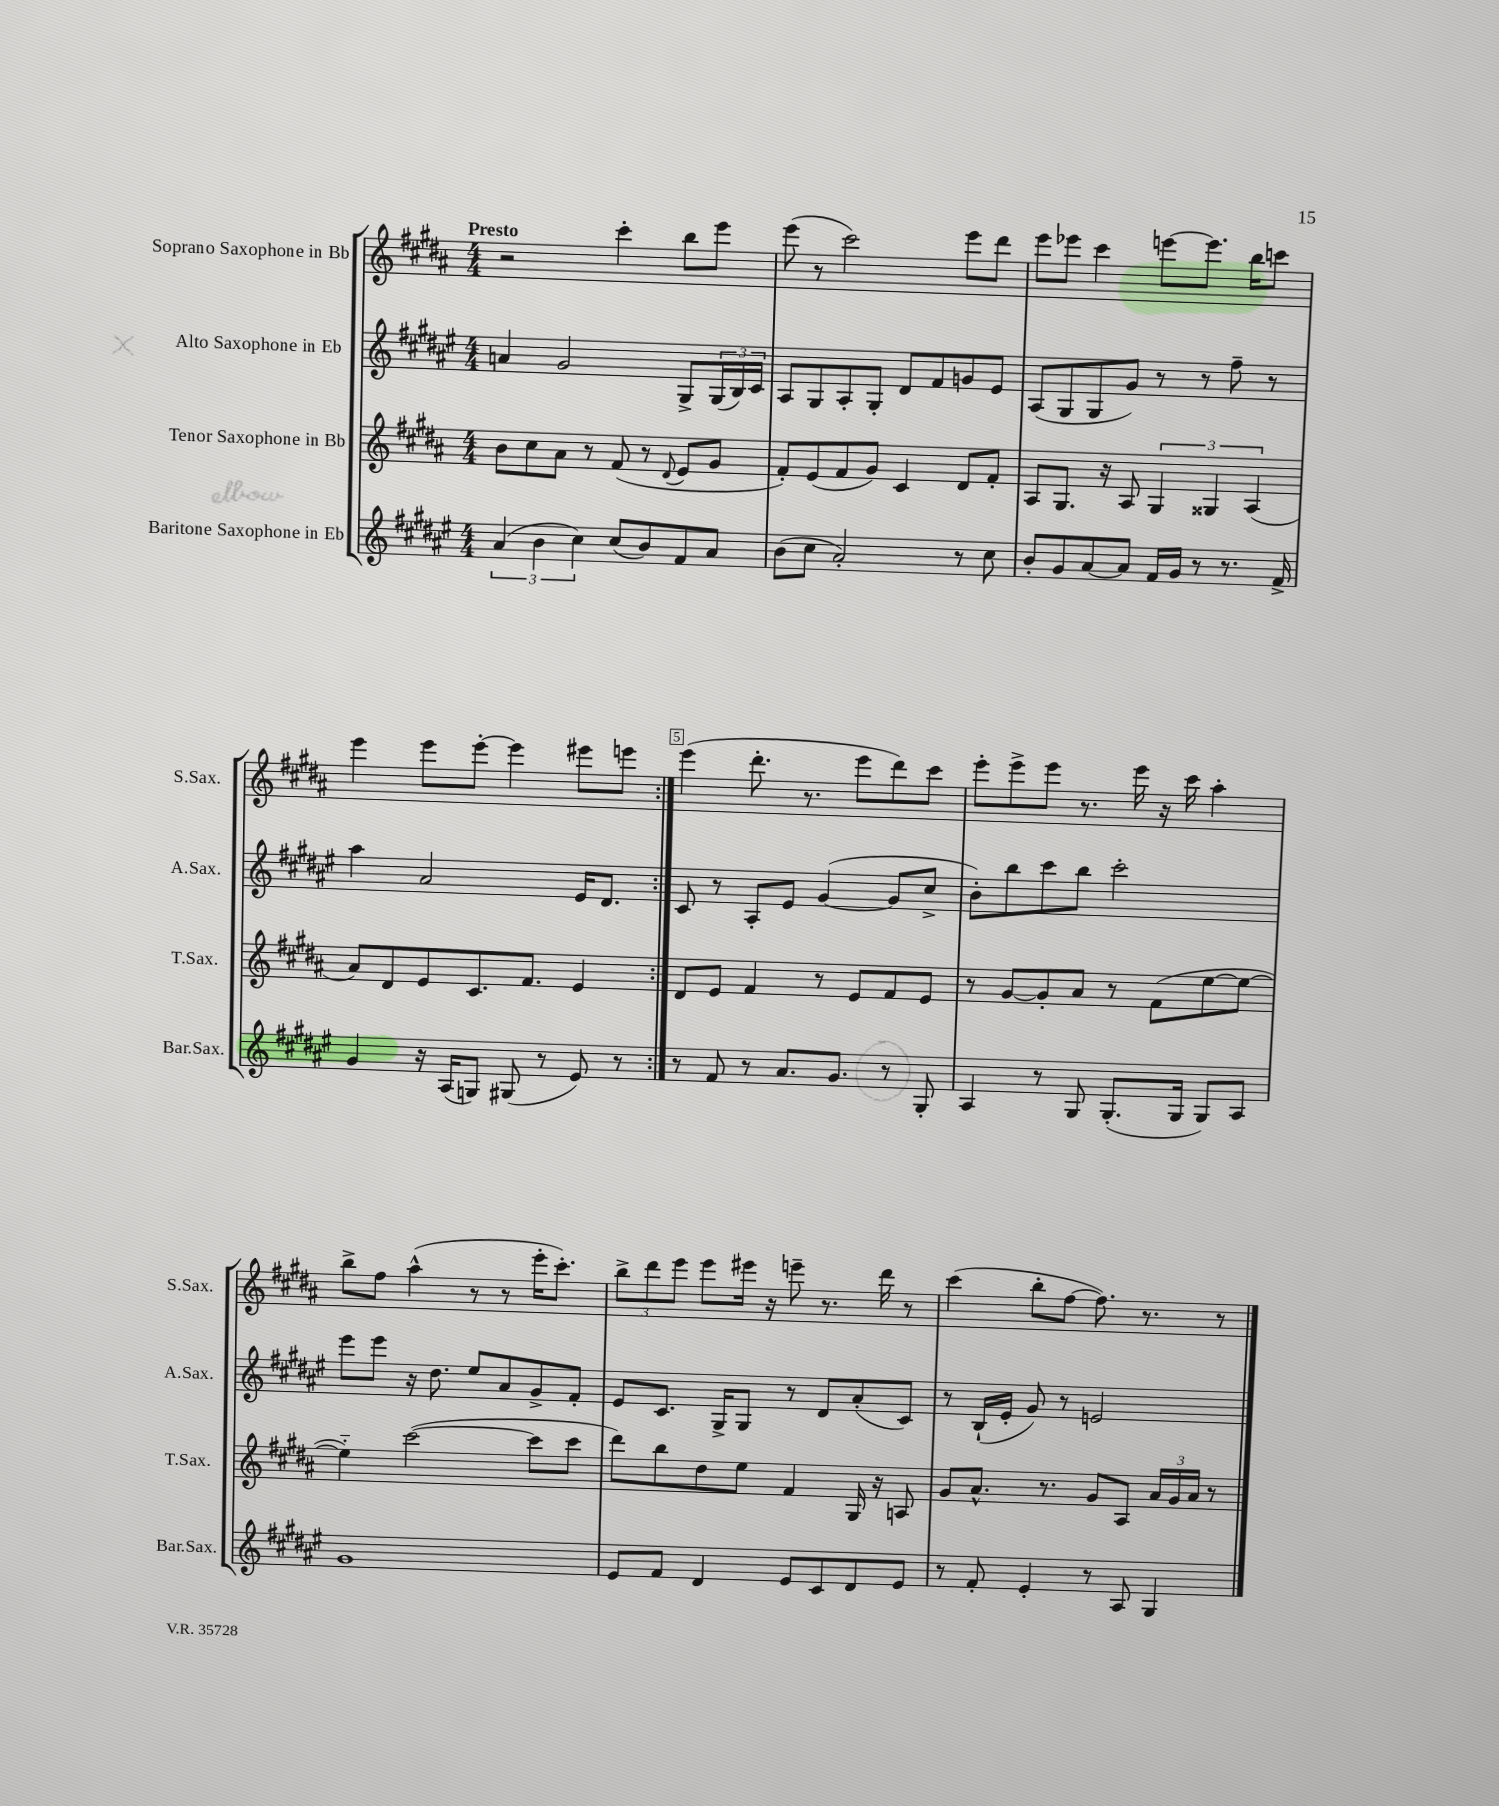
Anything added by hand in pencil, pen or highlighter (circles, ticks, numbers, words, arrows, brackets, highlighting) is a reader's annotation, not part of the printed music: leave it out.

**kern	**kern	**kern	**kern
*part4	*part3	*part2	*part1
*staff4	*staff3	*staff2	*staff1
*I"Baritone Saxophone in Eb	*I"Tenor Saxophone in Bb	*I"Alto Saxophone in Eb	*I"Soprano Saxophone in Bb
*I'Bar.Sax.	*I'T.Sax.	*I'A.Sax.	*I'S.Sax.
*clefG2	*clefG2	*clefG2	*clefG2
*k[f#c#g#d#a#e#]	*k[f#c#g#d#a#]	*k[f#c#g#d#a#e#]	*k[f#c#g#d#a#]
*M4/4	*M4/4	*M4/4	*M4/4
=1	=1	=1	=1
!	!	!	!LO:TX:a:B:t=Presto
(6a#/	8b\L	4an/	2r
.	8cc#\	.	.
6b\	.	.	.
.	8a#\J	2g#/	.
6cc#\)	.	.	.
.	8r	.	.
(8cc#/L	(8f#/	.	4ccc#'\
8b/)	8r	.	.
.	8qqd#/	.	.
8f#/	8e/L	8G#^/L	8bb\L
8a#/J	8g#/J	(24G#/L	8eee\J
.	.	24B/)	.
.	.	24c#/JJ	.
=2	=2	=2	=2
(8b\L	8f#'/L)	8A#/L	(8eee\
8cc#\J	(8e/	8G#/	8r
2a#'/)	8f#/	8A#'/	2ccc#\)
.	8g#/J)	8G#'/J	.
.	4c#/	8d#/L	.
.	.	8f#/	.
8r	8d#/L	8gn/	8eee\L
8cc#\	8f#'/J	8e#/J	8ddd#\J
=3	=3	=3	=3
8b'/L	8A#/L	(8A#/L	8eee\L
8g#/	8.G#/J	8G#/	8eee-X\J
[8a#/	.	8G#/	4ccc#\
.	16r	.	.
8a#/J]	8A#/	8g#/J)	.
16f#/LL	6G#/	8r	[8eeen\L
16g#/JJ	.	.	.
8r	.	8r	8.eee\J]
.	6G##X/	.	.
8.r	.	8ff#~\	.
.	.	.	16bb\KL
.	(6A#/	.	.
.	.	8r	8cccn\J
16f#^/	.	.	.
!!LO:LB:g=z
=4	=4	=4	=4
4g#/	8a#/L)	4aa#\	4eee\
.	8d#/	.	.
16r	8e/	2a#/	8eee\L
(16A#/KL	.	.	.
8Gn/J)	8.c#/	.	[8eee'\J
(8G#X/	.	.	4eee\]
.	8.f#/J	.	.
8r	.	.	.
8e#/)	4e/	16e#/KL	8eee#X\L
.	.	8.d#/J	.
8r	.	.	8eeen\J
=5:|!	=5:|!	=5:|!	=5:|!
8r	8d#/L	8c#/	(4eee\
8f#/	8e/J	8r	.
8r	4f#/	8A#'/L	8.ddd#'\
8.a#/L	.	8e#/J	.
.	.	.	8.r
.	8r	([4g#/	.
8.g#/J	.	.	.
.	8e/L	.	8eee\L
8r	8f#/	8g#/L]	8ddd#\)
8G#'/	8e/J	8cc#^/J	8ccc#\J
=6	=6	=6	=6
4A#/	8r	8b'\L)	8eee'\L
.	[8g#/L	8bb\	8eee^\
8r	8g#'/]	8ccc#\	8eee\J
8G#/	8a#/J	8bb\J	8.r
(8.G#'/L	8r	2ccc#'\	.
.	.	.	16eee\
.	(8f#\L	.	16r
16G#/Jk	.	.	16ccc#\
8G#/L)	[8ee\	.	4aa#'\
8A#/J	8ee\J_	.	.
!!LO:LB:g=z
=7	=7	=7	=7
1g#	4ee\])	8eee#\L	8bb^\L
.	.	8eee#\J	8ff#\J
.	([2ccc#\	16r	(4aa#^^\
.	.	8.dd#\	.
.	.	8ee#/L	8r
.	.	8a#/	8r
.	8ccc#\L]	8g#^/	16eee'\KL
.	.	.	8.ccc#'\J)
.	8ccc#\J	8f#'/J	.
=8	=8	=8	=8
8e#/L	8ddd#\L)	8e#/L	12bb^\L
.	.	.	12ddd#\
8f#/J	8bb\	8.c#/J	.
.	.	.	12eee\J
4d#/	8dd#\	.	8eee\L
.	.	16G#^/KL	.
.	8ee\J	8G#/J	16eee#X\Jk
.	.	.	16r
8e#/L	4f#/	8r	8eeen~\
8c#/	.	8d#/L	8.r
8d#/	16G#/	(8a#'/	.
.	16r	.	16ddd#\
8e#/J	8An/	8c#/J)	8r
=9	=9	=9	=9
8r	8g#/L	8r	(4ccc#\
8f#'/	8.a#^^/J	(16B`/LL	.
.	.	16e#'/JJ	.
4e#'/	.	8g#/)	8bb'\L
.	8.r	.	.
.	.	8r	[8ff#\J
8r	8g#/L	2en/	8.ff#\])
8A#/	8A#/J	.	.
.	.	.	8.r
4G#/	24a#/LL	.	.
.	24g#/	.	.
.	24a#/JJ	.	.
.	8r	.	8r
==	==	==	==
*-	*-	*-	*-
